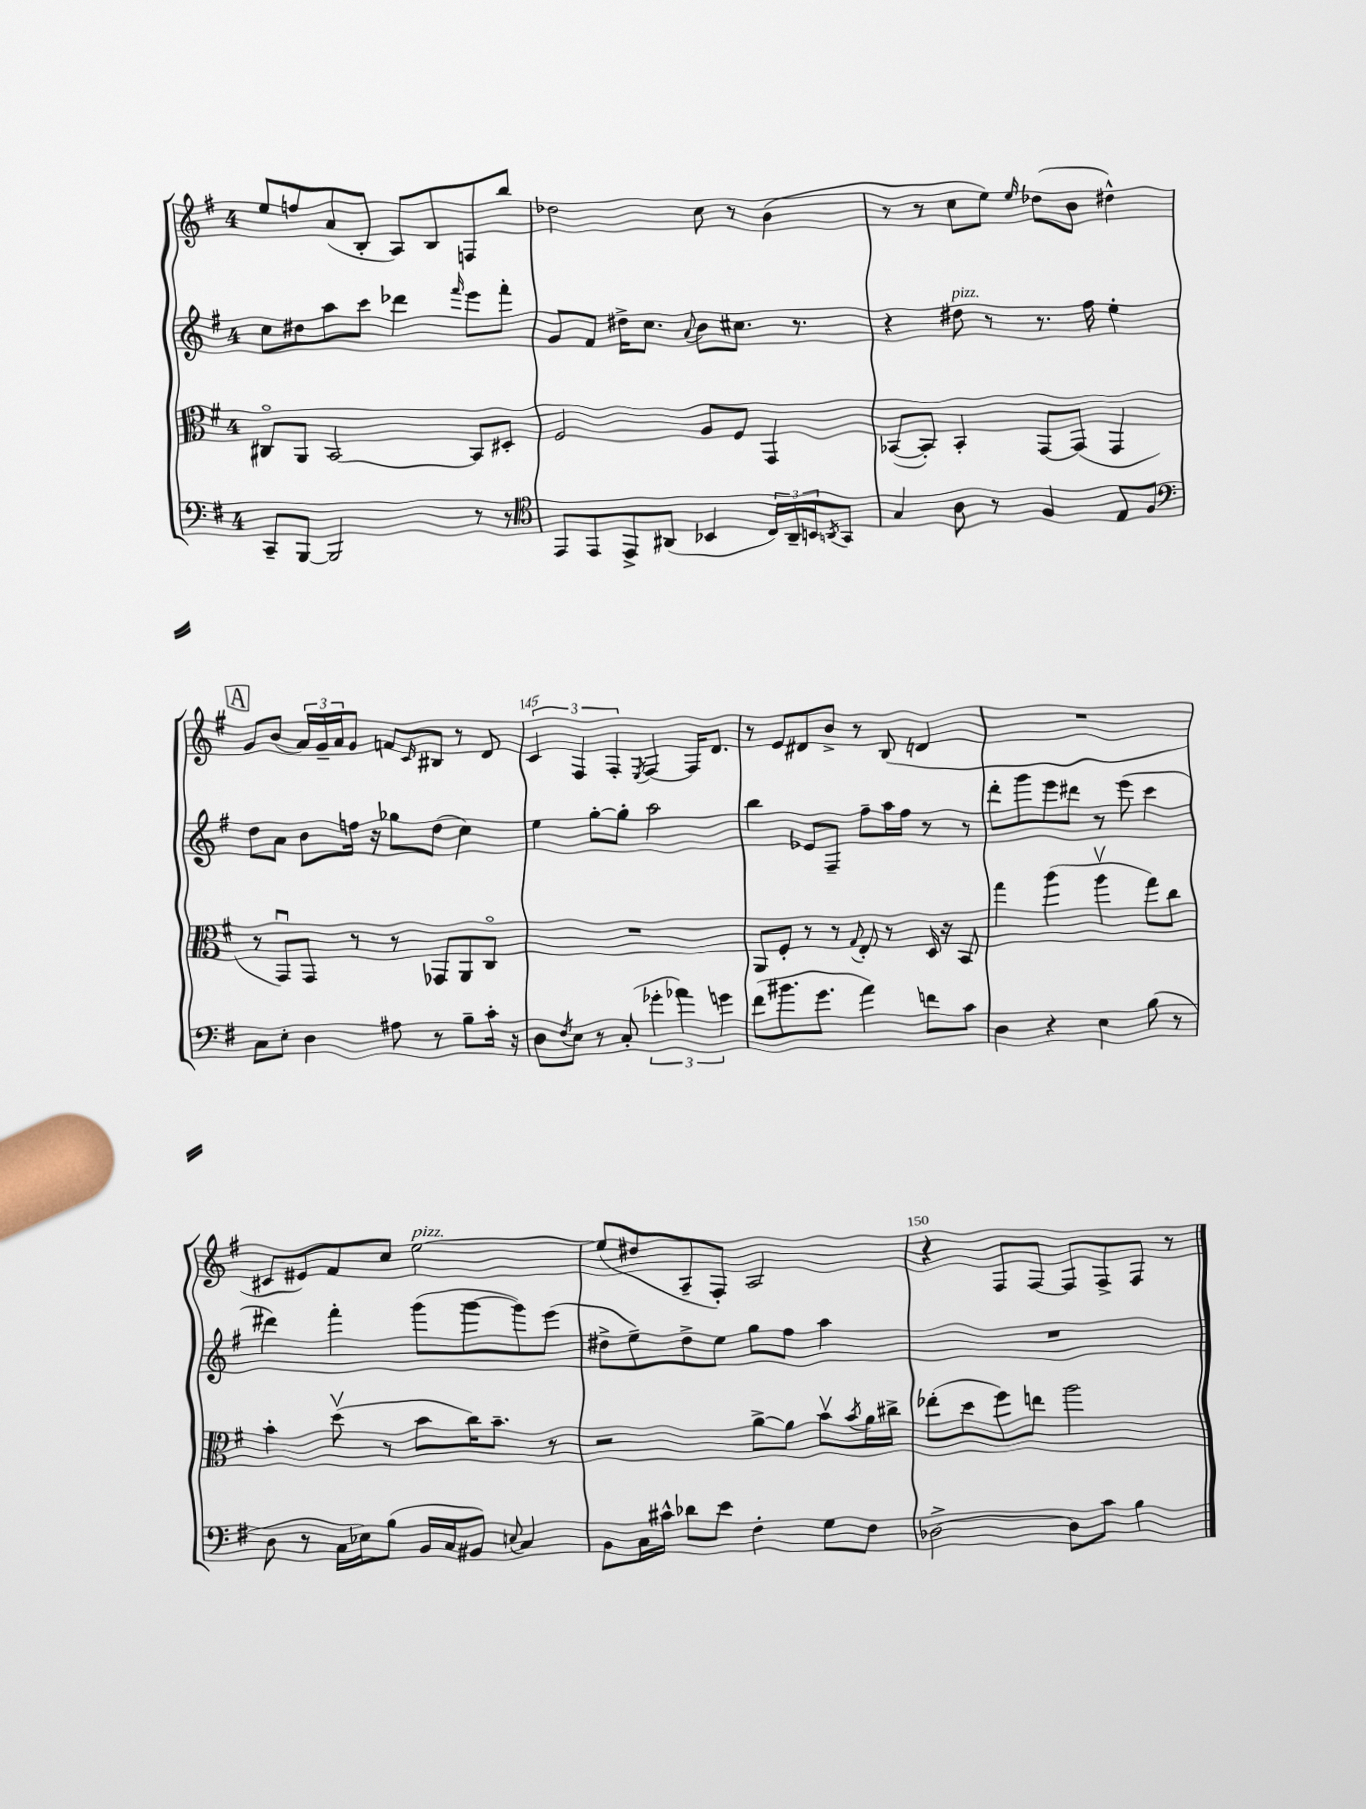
<<
\new StaffGroup <<
\new Staff = "s0" {
    \clef treble \key g \major \once \override Staff.TimeSignature.style = #'single-digit \time 4/4
    e''8 f''8 a'8( b8-. a8) b8 f8 b''8 |
    des''2 c''8 r8 b'4( |
    r8 r8 c''8 e''8) \grace { e''16 } des''8( b'8 dis''4-^) |
    \mark \markup { \box "A" } g'8 b'8( \tuplet 3/2 { a'16) g'16-- a'16 } g'8 f'8 \grace { c'16 } bis8 r8 d'8 |
    \tuplet 3/2 { c'4 fis4 fis4-. } \acciaccatura { e8 } fis4~ fis16 d'8. |
    r8 e'8 dis'8 b'8-> r8 b8( d'4 |
    R1 |
    cis'8 eis'8) fis'8 c''8 e''2~^\markup { \italic "pizz." } |
    e''8( dis''8 a8-- fis8-.) a2 |
    r4 fis8 fis8~ fis8 fis8-> fis8 r8 \bar "|." |
}
\new Staff = "s1" {
    \clef treble \key g \major \once \override Staff.TimeSignature.style = #'single-digit \time 4/4
    c''8 dis''8 a''8 c'''8 des'''4 \grace { fis'''16 } e'''8 fis'''8-. |
    g'8 fis'8 dis''16-> c''8. \appoggiatura { a'8 } b'8 cis''8. r8. |
    r4 dis''8^\markup { \italic "pizz." } r8 r8. fis''16 e''4-. |
    \mark \markup { \box "A" } d''8 a'8 b'8 f''16 r16 ges''8 d''8( c''4) |
    e''4 g''8~-. g''8-. a''2 |
    b''4 ees'8 fis8-- fis''8-- a''16 fis''16 r8 r8 |
    d'''8-. g'''8 e'''8 dis'''8 r8 e'''8( c'''4 |
    dis'''4) fis'''4-. g'''8( g'''8~ g'''8) e'''8( |
    dis''8-> e''8--) dis''8-> e''8 g''8 fis''8 a''4 |
    R1 \bar "|." |
}
\new Staff = "s2" {
    \clef alto \key g \major \once \override Staff.TimeSignature.style = #'single-digit \time 4/4
    cis8\flageolet a,8 b,2~ b,8 dis8-. |
    fis2 a8 fis8 g,4 |
    bes,8~( bes,8-.) bes,4-. g,8~ g,8( g,4 |
    \mark \markup { \box "A" } r8 g,8\downbow) g,8 r8 r8 ges,8 a,8 c8\flageolet |
    R1 |
    a,8 fis8-. r8 r8 \appoggiatura { g8 } e8-. r8 d16 r16 b,8 |
    g''4 a''4( a''4\upbow g''8) c''8 |
    b'4-. d''8\upbow( r8 b'8 c''16) b'8.-- r8 |
    r2 a'8~-> a'8 b'8\upbow \acciaccatura { b'8 } a'16 cis''16-> |
    ees''8-.( d''8 fis''8) e''8 a''2 \bar "|." |
}
\new Staff = "s3" {
    \clef bass \key g \major \once \override Staff.TimeSignature.style = #'single-digit \time 4/4
    c,8-- b,,8~ b,,2 r8 r8 |
    \clef tenor e,8 e,8 e,8-> ais,8( bes,4 \tuplet 3/2 { c16) ais,16-- b,16 } \acciaccatura { a,8 } g,8 |
    g4 a8 r8 fis4 e8 fis8 |
    \mark \markup { \box "A" } \clef bass c8 e8-. d4 ais8 r8 b8-- c'16-. r16 |
    d8 \acciaccatura { fis8 } e8 r8 c8-.( \tuplet 3/2 { ges'4-. aes'4) g'4 } |
    fis'8( bis'8. g'8. a'4) f'8 c'8 |
    d4 r4 e4 b8( r8 |
    d8 r8 c16 ees16) b8( b,16 c16 bis,8) \appoggiatura { e8 } c4 |
    b,8 c16 cis'16-^ des'8 e'8 fis4-. g8 fis8 |
    des2~-> des8 c'8 b4 \bar "|." |
}
>>
>>
\layout { \context { \Score currentBarNumber = #141 \override BarNumber.break-visibility = ##(#f #t #t) barNumberVisibility = #(every-nth-bar-number-visible 5) } }
